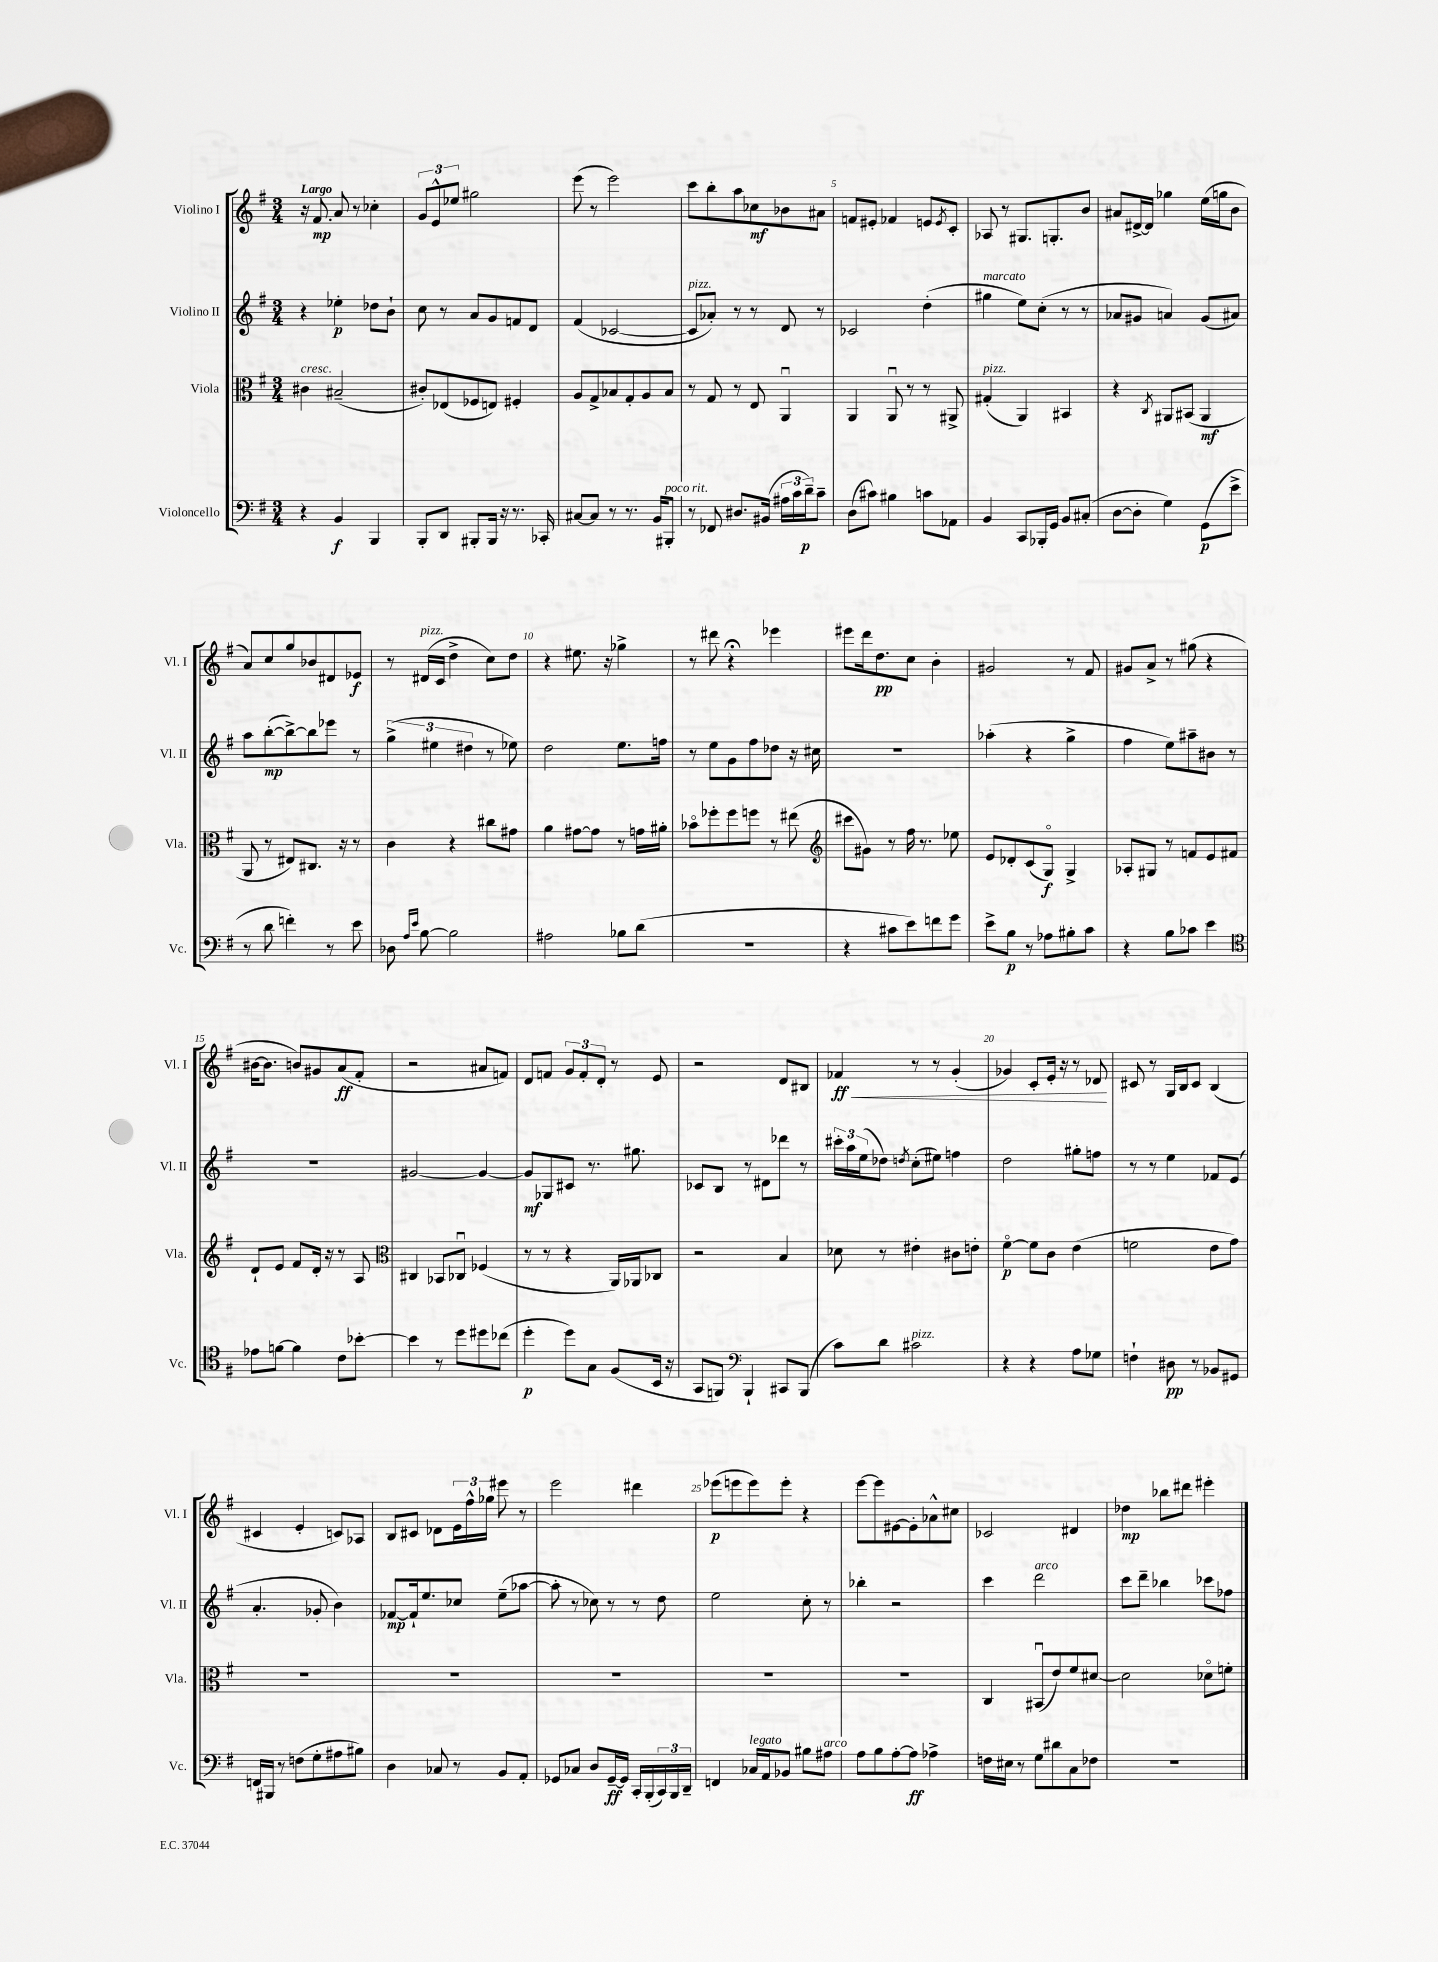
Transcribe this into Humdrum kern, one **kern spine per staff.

**kern	**kern	**kern	**kern
*staff4	*staff3	*staff2	*staff1
*clefF4	*clefC3	*clefG2	*clefG2
*k[f#]	*k[f#]	*k[f#]	*k[f#]
*M3/4	*M3/4	*M3/4	*M3/4
4r	4c#	4r	16r
.	.	.	8.f#
4BB	(2B#~	4ee-'	8a
.	.	.	8r
4BBB	.	8dd-	4cc-'
.	.	8b`	.
=	=	=	=
8BBB'	8c#')	8cc	12g
.	.	.	12e^^
8DD	(8E-	8r	.
.	.	.	12ee-
8BBB#'	8F-	8a	2gg#
16BBB#	8E)	8g	.
16r	.	.	.
8.r	4F#'	8f	.
.	.	8d	.
16CC-'	.	.	.
=	=	=	=
[8C#	8A	(4f#	(8eee
8C#]	8G^	.	8r
8r	8B-	[2c-	2eee)
8.r	8G'	.	.
.	8A	.	.
16BB	.	.	.
8BBB#'	8B-	.	.
=	=	=	=
8r	8r	8c-]	8ccc
8FF-	8G	8a-')	8bb'
8.D#	8r	8r	8aa
.	8E	8r	8cc-
(16BB#	.	.	.
24A#	4AAu	8d	8b-
24c	.	.	.
24d~)	.	.	.
8c~	.	8r	8a#
=	=	=	=
(8D	4AA	2c-	8f
8c#)	.	.	8e#'
4B#	8AAu	.	4f-
.	8r	.	.
8c	8r	(4dd'	8e
.	.	.	8qe
8AA-	8AA#^	.	8c'
=	=	=	=
4BB	(4G#'	4gg#	8A-
.	.	.	8r
8CC	4AA)	8ee)	8.G#
16BBB-'	.	(8cc'	.
16GG	.	.	8.G'
8BB	4BB#	8r	.
(8C#'	.	8r	8b
=	=	=	=
[8D	4r	8a-	8a#
8D']	.	8g#	[16d#^
.	.	.	16d#]
.	8qC	.	.
4G)	8AA#	4a)	4gg-
.	(8BB#	.	.
(8GG	4AA#	(8g#	(16ee
.	.	.	16gg
8e^	.	8a#)	8b
=	=	=	=
8r	8AA	8aa	8a)
8d	8r	([8bb'	8cc
4f')	8E#)	8bb^_)	8gg
.	8.C#	8bb]	8b-
8r	.	8eee-	8d#
.	16r	.	.
8e	8r	8r	8e-
=	=	=	=
8D-	4c	(6gg^	8r
16qqA	.	.	.
16qqe	.	.	.
[8B	.	.	(16d#
.	.	6ee#	.
.	.	.	16c
2B]	4r	.	4dd^
.	.	6dd#	.
.	8cc#	8r	8cc)
.	8g#	8ee-)	8dd
=	=	=	=
2A#	4a	2dd	4r
.	[8g#	.	8.ee#
.	8g#]	.	.
.	.	.	16r
8B-	8r	8.ee	4gg-^
(8d	16g	.	.
.	16a#'	16ff	.
=	=	=	=
2.r	8b-o	8r	8r
.	8ff-'	8ee	8ddd#
.	8ff-	8g	4r;
.	8ff	8ff#	.
.	8r	8dd-	4eee-
.	(8ee#	16r	.
.	.	16cc#	.
=	=	=	=
*	*clefG2	*	*
4r	8ccc#	2.r	8eee#
.	8g#)	.	16ddd
.	.	.	8.dd
8c#	8r	.	.
8e)	16ff#	.	8cc
.	8.r	.	.
8f	.	.	4b'
8g	8ee-	.	.
=	=	=	=
8e^	8e	(4aa-'	2g#
8B	8d-'	.	.
8r	(8c	4r	.
8A-	8Go)	.	.
8B#'	4G^	4gg^	8r
8c	.	.	8f#
=	=	=	=
4r	8A-'	4ff#	8g#
.	8G#	.	8a^
8B	8r	8ee)	8r
8c-	8f	8aa#~	(8gg#
4e	8e	8b#	4r
.	8f#	8r	.
=	=	=	=
*clefC4	*	*	*
8e-	8d`	2.r	[16b#
.	.	.	8.b#]
[8f	8e	.	.
4f]	8f#	.	8b)
.	16d'	.	8g#
.	16r	.	.
8c	8r	.	(8a
[8b-'	8A	.	8f#'
=	=	=	=
*	*clefC3	*	*
4b-]	4C#	[2g#	2r
8r	8BB-	.	.
8dd	8C-u	.	.
8dd#	(4F-	4g#_	8a#
(8cc-	.	.	8f)
=	=	=	=
4dd'	8r	8g#]	8d
.	8r	8G-	8f
8dd)	4r	8c#	12g
.	.	.	12f'
8G	.	8.r	.
.	.	.	12d'
(8F#	16AA)	.	8r
.	16AA-	8.gg#	.
16BB	8C-	.	8e
16r	.	.	.
=	=	=	=
8GG	2r	8c-	2r
8FF)	.	8B	.
*clefF4	*	*	*
4BBB`	.	8r	.
.	.	8d#	.
8CC#	4B	8ddd-	8d
(8BBB	.	8r	8B#
=	=	=	=
8c)	8d-	24ccc#'	4f-
.	.	24aa	.
.	.	(24ee	.
8d	8r	8dd-)	.
.	.	8qdd	.
2c#	4e#'	(8cc'	8r
.	.	8ee#)	8r
.	8c#	4ff	(4g'
.	8e'	.	.
=	=	=	=
4r	[4f#o	2dd	4g-)
4r	8f#]	.	8c'
.	8c	.	16e'
.	.	.	16r
8A	(4e	8gg#'	8r
8G-	.	8ff	8d-
=	=	=	=
4F`	2f	8r	8c#
.	.	8r	8r
8D#	.	4ee	16G
.	.	.	16B
8r	.	.	8c#
8BB-	8e	8f-	(4B
8GG#	8g)	(8e	.
=	=	=	=
16FF	2.r	4.a'	4c#
16BBB#	.	.	.
8r	.	.	.
(8F	.	.	4e'
8G'	.	8g-'	.
8A#	.	4b)	8c)
8B#)	.	.	8A-
=	=	=	=
4D	2.r	[8f-	8B
.	.	16f-`]	8c#
.	.	8.ee	.
8C-	.	.	8d-
8r	.	8cc-	24e
.	.	.	24ff#^^
.	.	.	24gg-
8BB	.	(8ee~	8eee#
8AA'	.	[8aa-	8r
=	=	=	=
8GG-	2.r	8aa-']	2eee
8C-	.	8r	.
8D	.	8cc-)	.
[16GG-~	.	8r	.
16GG-]	.	.	.
16CC'	.	8r	4ddd#
(16BBB'	.	.	.
24CC)	.	8dd	.
24BBB	.	.	.
24DD~	.	.	.
=	=	=	=
4FF	2.r	2ee	(8eee-
.	.	.	8eee
16C-	.	.	8eee)
16AA	.	.	.
8BB-	.	.	8eee'
8B#	.	8cc'	4r
8A#	.	8r	.
=	=	=	=
8A	2.r	4bb-'	[8eee
8B	.	.	8eee]
[8A'	.	2r	[8e#
8A]	.	.	8e#']
4A-^	.	.	8a-^^
.	.	.	8cc#
=	=	=	=
16F	4C	4ccc	2c-
16E#	.	.	.
8r	.	.	.
8G	(8BB#u	2ddd	.
8d#	8e)	.	.
8C	8f#	.	4d#
8F-	[8d#	.	.
=	=	=	=
2.r	2d#]	8ccc	4dd-
.	.	8ddd~	.
.	.	4bb-	8bb-
.	.	.	8ddd#
.	8d-o	8ccc-	4eee#'
.	8f'	8ff-	.
==	==	==	==
*-	*-	*-	*-
